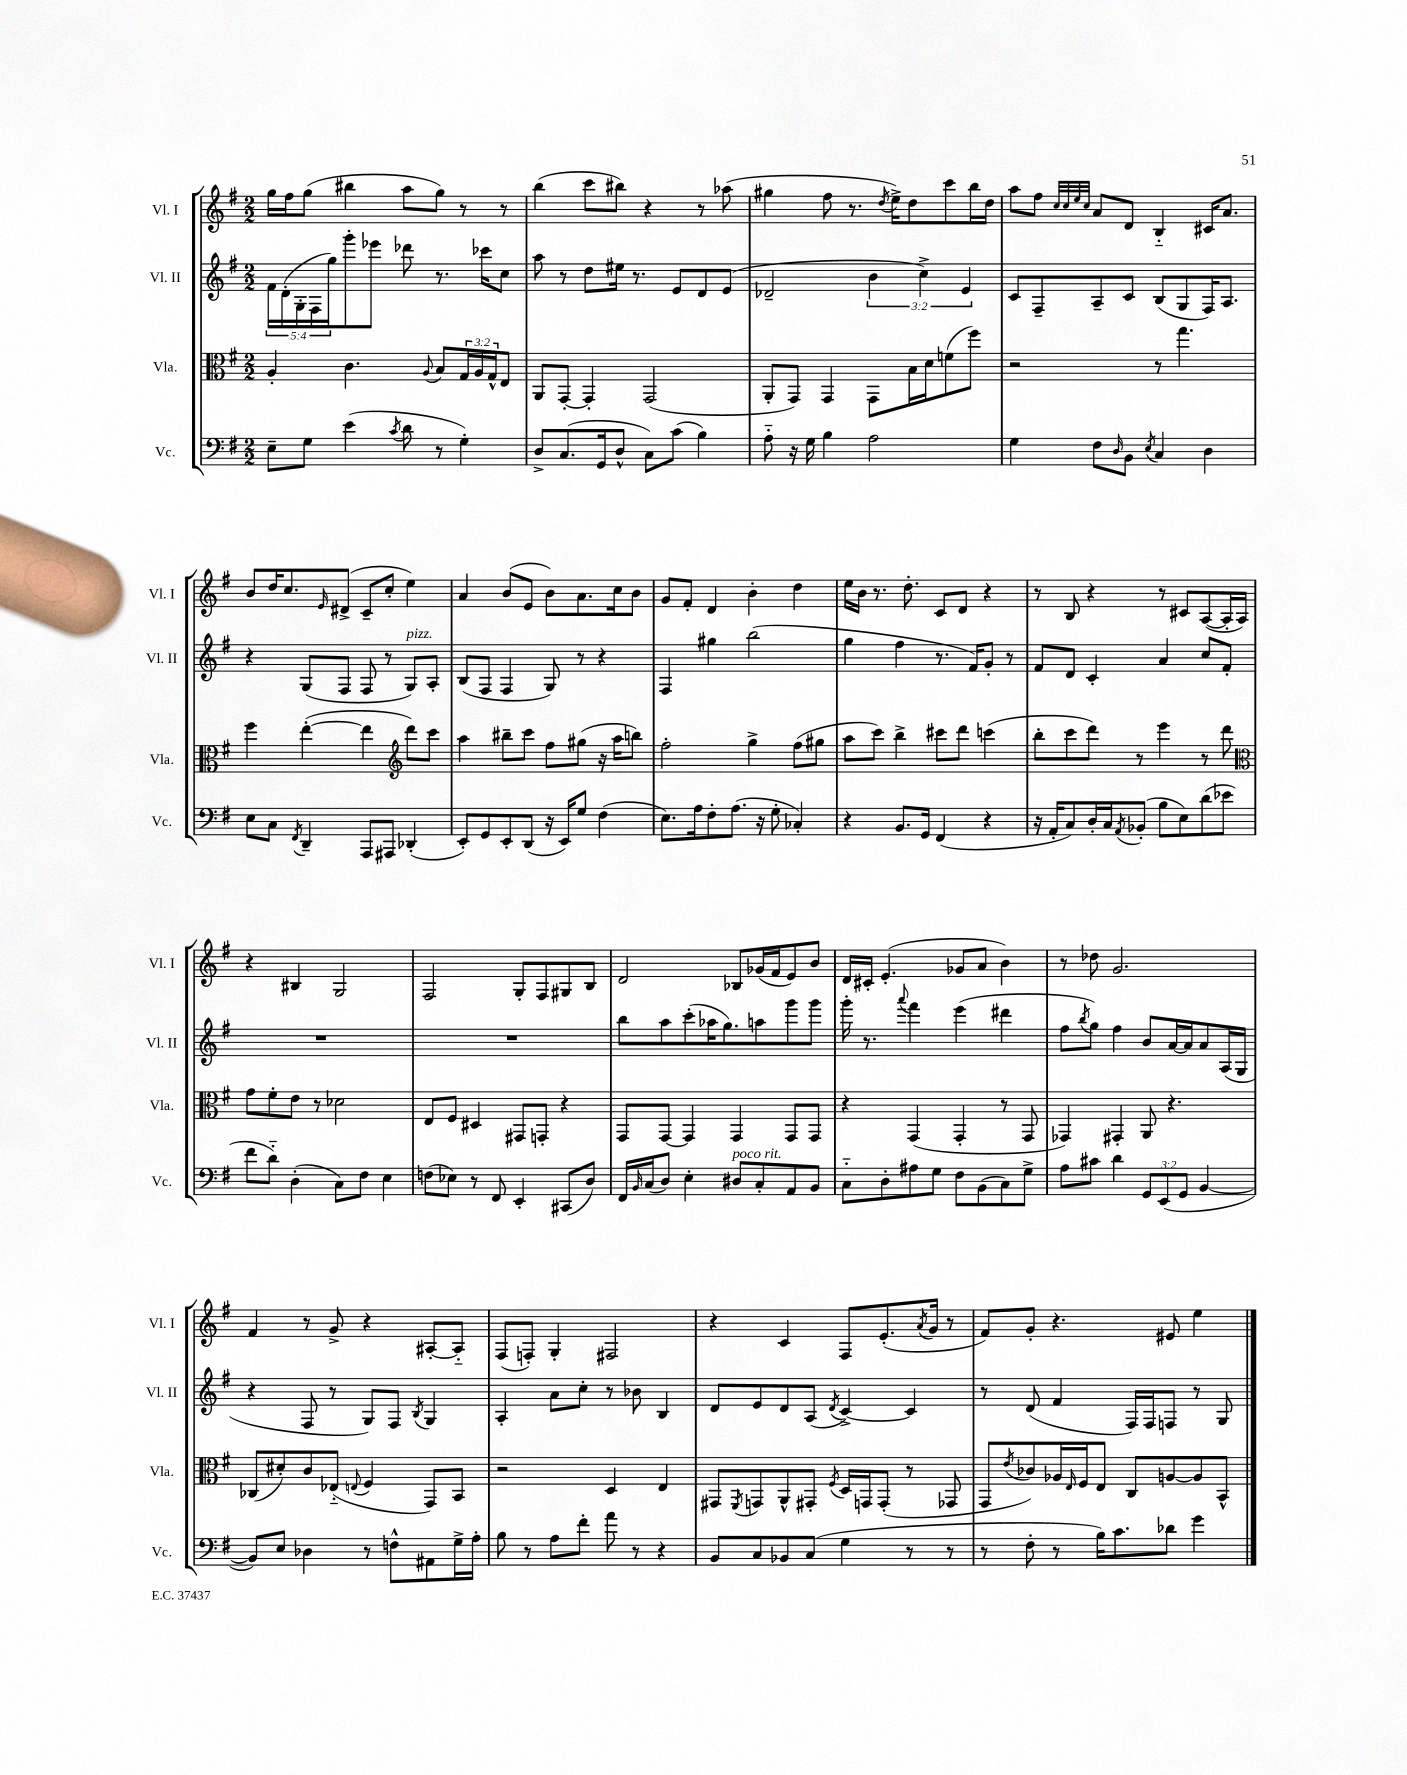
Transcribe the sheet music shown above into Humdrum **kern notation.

**kern	**kern	**kern	**kern
*staff4	*staff3	*staff2	*staff1
*clefF4	*clefC3	*clefG2	*clefG2
*k[f#]	*k[f#]	*k[f#]	*k[f#]
*M2/2	*M2/2	*M2/2	*M2/2
8E~	4A'	20f#	16gg
.	.	(20d'	.
.	.	.	16ff#
.	.	20G'	.
8G	.	.	(8gg
.	.	20F#	.
.	.	20gg)	.
(4e	4.c	8ggg'	4bb#
.	.	8eee-	.
8qc	.	.	.
8d	.	8ddd-	8aa
.	8qqA	.	.
8r	8B	8.r	8gg)
4G')	24G	.	8r
.	24A	.	.
.	.	16ccc-	.
.	24G^^	.	.
.	8E	8cc	8r
=	=	=	=
8D^	8AA	8aa	(4bb
(8.C	[8GG'	8r	.
.	4GG']	8dd	8ccc
16GG	.	.	.
8D^^	.	16ee#	8bb#)
.	.	8.r	.
8C)	(2GG	.	4r
(8c	.	8e	.
4B)	.	8d	8r
.	.	(8e	(8aa-
=	=	=	=
8A'~	8AA'	2d-~	4gg#
16r	8GG)	.	.
16G	.	.	.
4B	4GG	.	8ff#
.	.	.	8.r
2A	8GG	6b	.
.	.	.	8qdd
.	.	.	16ee^)
.	16B	.	8dd
.	.	6cc^)	.
.	16d	.	.
.	(8f	.	8ccc
.	.	6e	.
.	8ff#)	.	16bb
.	.	.	16dd
=	=	=	=
4G	2r	8c	8aa
.	.	8F#~	8ff#
.	.	.	32qqcc
.	.	.	32qqcc
.	.	.	32qqee
.	.	.	32qqcc
8F#	.	8A~	8a
16qqD	.	.	.
8BB	.	8c	8d
8qE	.	.	.
4C	8r	(8B	4B'~
.	4.gg	8G	.
4D	.	16F#)	16c#
.	.	8.A	8.a
=	=	=	=
8E	4ff#	4r	8b
8C	.	.	16dd
.	.	.	8.cc
8qFF#	.	.	.
4DD~	([4ee'	(8G	.
.	.	.	16qqe
.	.	8F#	(8d#^
8AAA	4ee]	8F#	8c~
8AAA#	.	8r	8cc'
*	*clefG2	*	*
(4DD-'	8ddd)	8G)	4ee)
.	8ccc	8A'	.
=	=	=	=
8EE')	4aa	(8B	4a
8GG	.	8F#	.
8EE'	8bb#~	4F#	(8b
(8DD	8ccc	.	8e
16r	8ff#	8G)	8b)
16EE)	.	.	.
8G	(8gg#	8r	8.a
(4F#	16r	4r	.
.	16aa	.	16cc
.	8bb)	.	8b
=	=	=	=
8.E)	2ff#'	4F#	8g
.	.	.	8f#'
16A	.	.	.
8F#'	.	4gg#	4d
(8.A	.	.	.
.	4gg^	(2bb	4b'
16r	.	.	.
8G'	.	.	.
4C-')	(8ff#	.	4dd
.	8gg#	.	.
=	=	=	=
4r	8aa	4gg	16ee
.	.	.	16b
.	8ccc)	.	8.r
8.BB	4bb^	4ff#	.
.	.	.	8.dd'
16GG	.	.	.
(4FF#	8ccc#	8.r	8c
.	8ddd	.	8d
.	.	16f#)	.
4r	(4ccc	8g'	4r
.	.	8r	.
=	=	=	=
16r	8bb'	8f#	8r
16AA'	.	.	.
8C)	8ccc	8d	8B
16D'	8ddd)	4c'	4r
16C	.	.	.
8qAA	.	.	.
(8BB-'	8r	.	.
8B	4eee	4a	8r
8E)	.	.	8c#
(8d	8r	8cc	([8A
8e-	8ddd	8f#'	16A']
.	.	.	16A)
=	=	=	=
*	*clefC3	*	*
8f#	8g	1r	4r
8d'~)	8f#'	.	.
(4D'	8e	.	4B#
.	8r	.	.
8C)	2d-	.	2G
8F#	.	.	.
4E	.	.	.
=	=	=	=
(8F	8E	1r	2F#
8E-)	8F#	.	.
8r	4D#	.	.
8FF#	.	.	.
4EE'	8GG#	.	8G'
.	8GG'	.	8F#
(8CC#	4r	.	8G#
8D)	.	.	8B
=	=	=	=
16FF#	8GG	8bb	2d
16qqBB	.	.	.
(16C	.	.	.
8D)	[8GG	8aa	.
4E'	4GG]	(8ccc'	.
.	.	16aa-	.
.	.	8.gg)	.
8D#	4GG	.	8B-
8C'	.	8aa	(16g-
.	.	.	16f#
8AA	8GG	8ggg	8e)
8BB	8GG	8ggg	8b
=	=	=	=
8C'~	4r	16ggg'	16d
.	.	8.r	16c#'
8D'	.	.	(4.e'
.	.	8qqaaa	.
8A#	(4GG	4fff#	.
8G	.	.	.
8F#	4GG'	(4eee	8g-
(8BB	.	.	8a
8C)	8r	4ddd#	4b)
8G^	8GG	.	.
=	=	=	=
8A	4GG-)	8ff#	8r
.	.	8qbb	.
8c#	.	8gg)	8dd-
4d	4GG#'	4ff#	2.g
12GG	8AA	8b	.
(12EE	.	.	.
.	4.r	[16a	.
12GG	.	.	.
.	.	16a]	.
[4BB	.	8a	.
.	.	(16A	.
.	.	16G	.
=	=	=	=
8BB])	(8C-	4r	4f#
8E	8d#')	.	.
4D-	8c	8F#	8r
.	(8E-'~	8r	8g^
.	8qqE	.	.
8r	4F#	8G)	4r
8F^^	.	8F#	.
.	.	8qB	.
8AA#	8GG)	4G	[8A#'
16G^	8BB	.	8A#'~]
16A'	.	.	.
=	=	=	=
8B	2r	4A'	(8F#
8r	.	.	8F')
8A	.	8a	4G'
8f#'	.	8cc'	.
8a	4D	8r	2F#
8r	.	8b-	.
4r	4E	4B	.
=	=	=	=
8BB	8GG#	8d	4r
.	8qFF#	.	.
8C	8GG	8e	.
8BB-	8AA^^	8d	4c
(8C	8GG#'	(8A	.
.	8qF#	8qd	.
4G	16D	[4c^)	8F#
.	16GG	.	.
.	(8GG'	.	(8.e'
8r	8r	4c]	.
.	.	.	8qa
.	.	.	16g
8r	8GG-	.	8r
=	=	=	=
8r	8GG	8r	8f#)
.	8qe	.	.
8F#'	8c-)	(8d	8g'
8r	16A-	4f#	4.r
.	16qqE	.	.
.	16F#	.	.
16B)	8E	.	.
8.c	.	.	.
.	8C	16F#)	.
.	.	16F#	.
8d-	[8A	8F	8e#
4g	8A]	8r	4ee
.	8BB^^	8G	.
==	==	==	==
*-	*-	*-	*-
